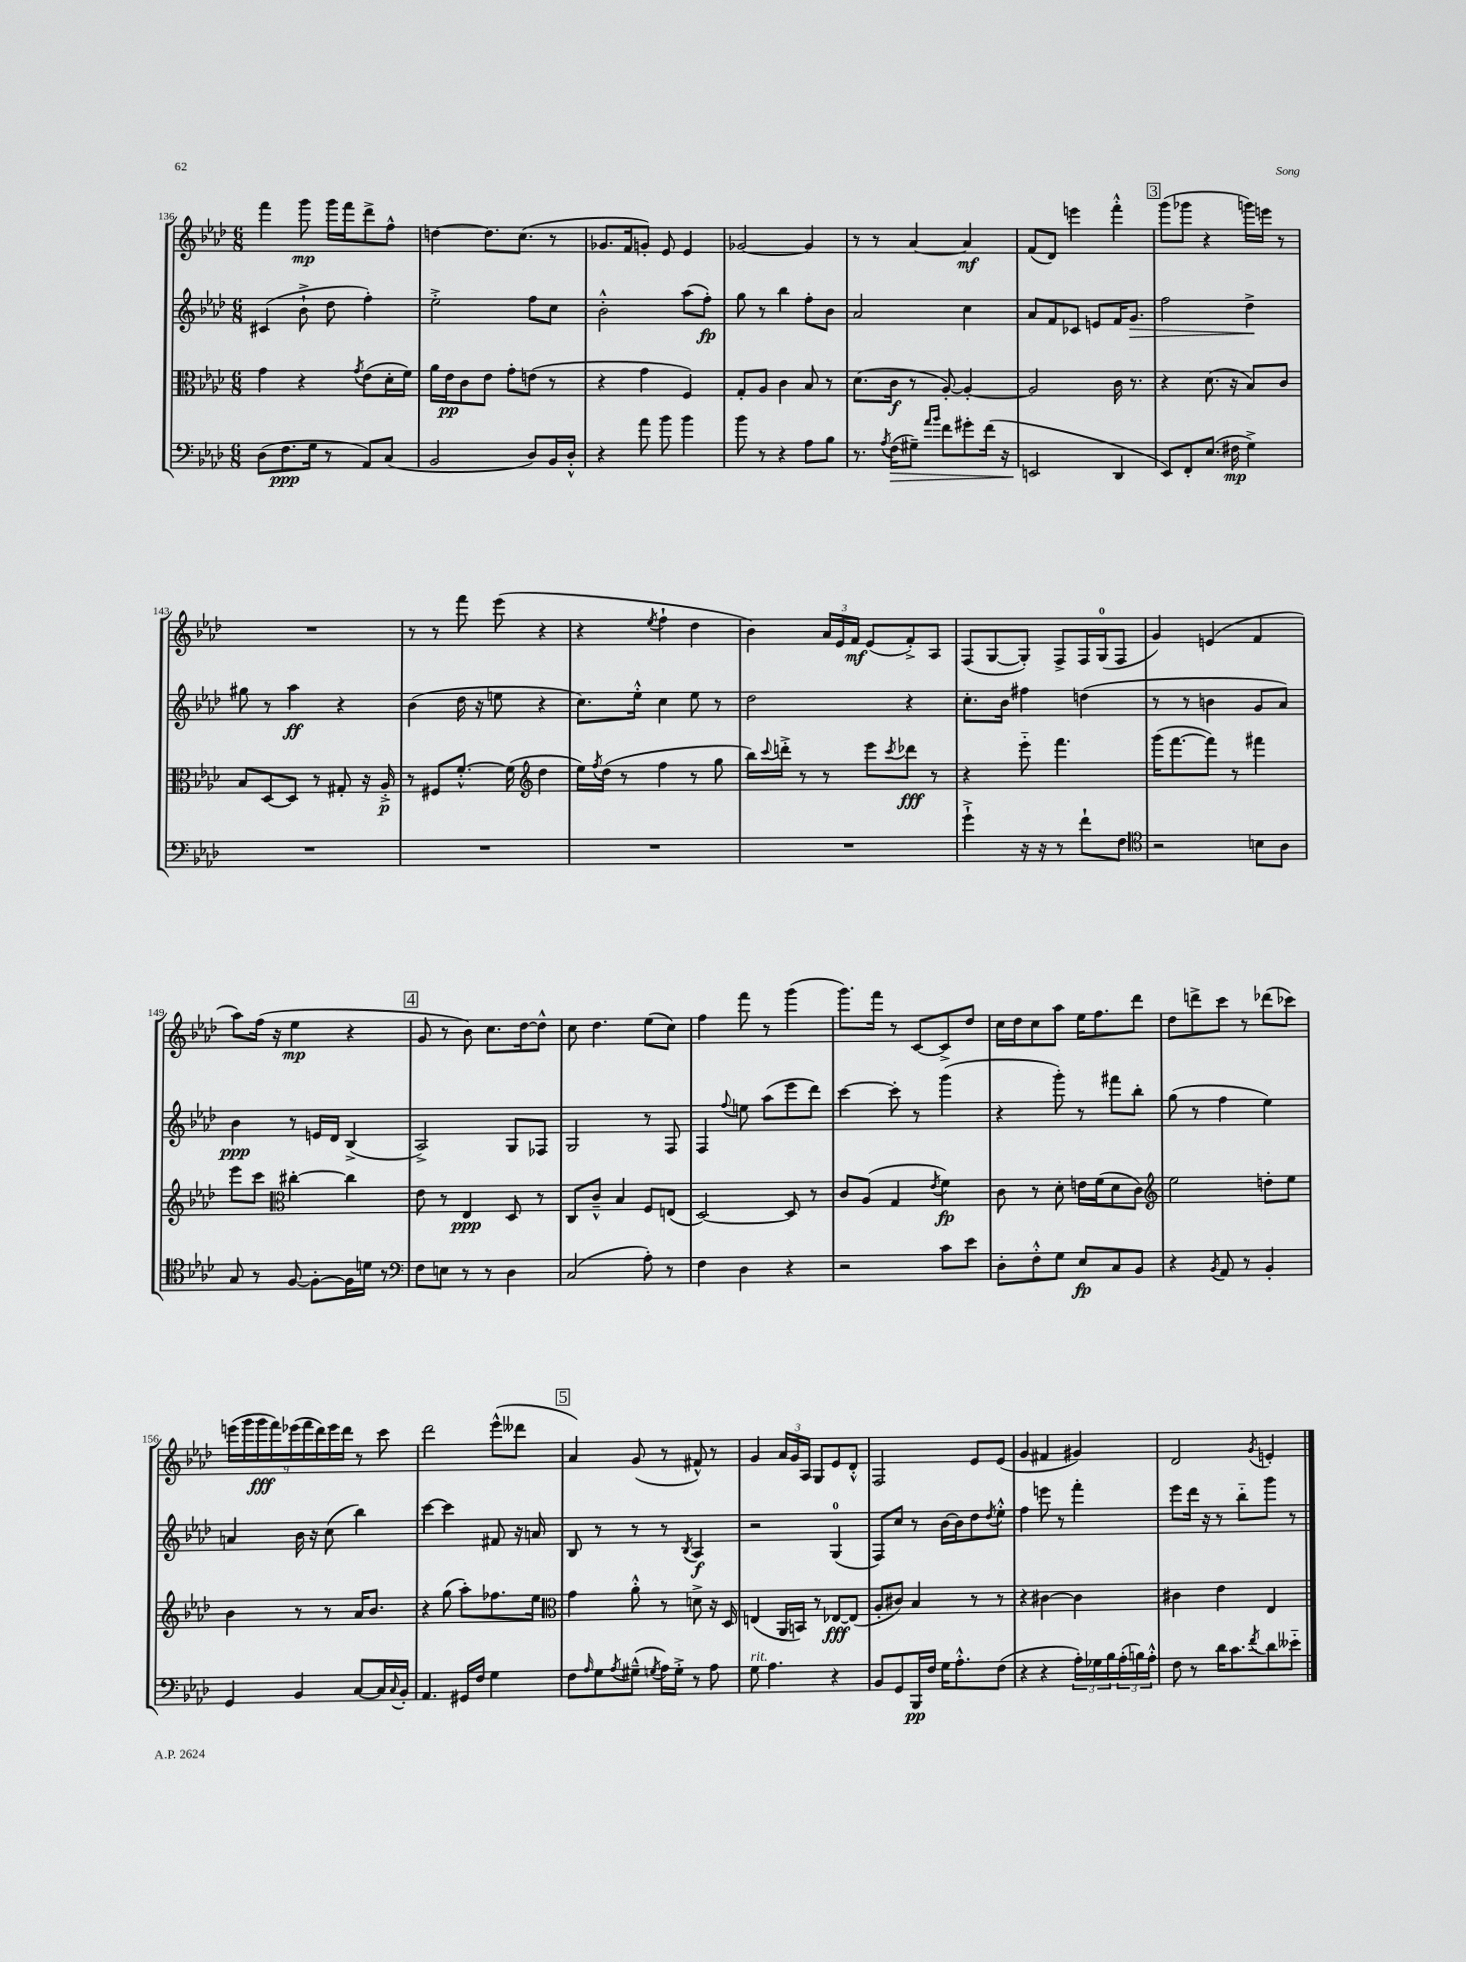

**kern	**kern	**kern	**kern
*staff4	*staff3	*staff2	*staff1
*clefF4	*clefC3	*clefG2	*clefG2
*k[b-e-a-d-]	*k[b-e-a-d-]	*k[b-e-a-d-]	*k[b-e-a-d-]
*M6/8	*M6/8	*M6/8	*M6/8
(8D-	4g	(4c#	4fff
8.F	.	.	.
.	4r	8b-`^	8ggg
16G	.	.	.
8r	.	8dd-	16ggg
.	.	.	16fff
.	8qg	.	.
8AA-)	(8e-	4ff')	8ddd-^
(8C	16d-'	.	8ff^^
.	16f)	.	.
=	=	=	=
2BB-	16a-	2ee-'^	[4dd
.	16e-	.	.
.	8c	.	.
.	8e-	.	8.dd]
.	8g'	.	.
.	.	.	(8.cc
8D-)	(8e	8ff	.
16BB-	8r	8cc	8r
16D-'^^	.	.	.
=	=	=	=
4r	4r	2b-'^^	8.g-
.	.	.	16f
8a-	4g	.	8g')
8b-	.	.	8e-
4b-	4F)	(8aa-	4e-
.	.	8ff')	.
=	=	=	=
8b-	8G'	8gg	[2g-
8r	8A-	8r	.
4r	4c	4bb-	.
8A-	8B-	8ff'	4g-]
8B-	8r	8b-	.
=	=	=	=
8.r	(8.d-	2a-	8r
.	.	.	8r
8qA-	.	.	.
(16F	16c	.	.
8G#~)	8r	.	[4a-
16qqa-	.	.	.
16qqb-	.	.	.
8f	[8A-')	.	.
8g#'	4A-'_	4cc	4a-]
(16f	.	.	.
16r	.	.	.
=	=	=	=
2EE	2A-]	8a-	(8f
.	.	8f	8d-)
.	.	8c-	4eee
.	.	8e	.
4DD-	16c	16f	4fff'^^
.	8.r	8.g	.
=	=	=	=
8EE-)	4r	2ff	(8ggg
8FF'	.	.	8ggg-
(8.E-	(8.d-	.	4r
16F#	16r	.	.
4G^)	8B-)	4dd-^	16ggg)
.	.	.	16eee
.	8c	.	8r
=	=	=	=
2.r	8B-	8gg#	2.r
.	[8D-	8r	.
.	8D-]	4aa-	.
.	8r	.	.
.	8G#'	4r	.
.	16r	.	.
.	16A-'^	.	.
=	=	=	=
2.r	8r	(4b-	8r
.	8F#	.	8r
.	[8.f'^^	16dd-	8fff
.	.	16r	.
.	.	8ee	(8eee-
.	(16f]	.	.
*	*clefG2	*	*
.	4dd-	4r	4r
=	=	=	=
2.r	16ee-)	8.cc)	4r
.	8qff	.	.
.	(16dd-	.	.
.	8r	.	.
.	.	16ee-'^^	.
.	.	.	8qee-
.	4ff	4cc	4ff`
.	8r	8ee-	4dd-
.	8gg	8r	.
=	=	=	=
2.r	16bb-)	2dd-	4b-)
.	8qqccc	.	.
.	16ddd'^	.	.
.	8r	.	.
.	8r	.	24a-
.	.	.	24e-
.	.	.	24f
.	8eee-	.	(8e-
.	8qccc	.	.
.	8ddd-	4r	8f'^)
.	8r	.	8A-
=	=	=	=
4g`^	4r	8.cc'	(8F
.	.	.	[8G
.	.	16b-	.
16r	8eee-'~	4ff#	8G'])
16r	.	.	.
8r	4.fff	.	8F^
8f`	.	(4dd	16F
.	.	.	(16G
8F	.	.	8F
=	=	=	=
*clefC4	*	*	*
2r	(16ggg	8r	4g)
.	[8.fff	.	.
.	.	8r	.
.	8fff])	4b	(4e
.	8r	.	.
8B	4fff#	8g	4f
8A-	.	8a-)	.
=	=	=	=
8G	8eee-	4b-	8aa-)
8r	8ccc	.	(16ff
.	.	.	16r
*	*clefC3	*	*
[8F	[4cc#'	8r	4ee-
8F'_	.	16e	.
.	.	16d-	.
16F]	4cc#]	(4B-^	4r
16d	.	.	.
8r	.	.	.
=	=	=	=
*clefF4	*	*	*
8F	8e-	2A-^)	8g
8E	8r	.	8r
8r	4E-	.	8b-)
8r	.	.	8.cc
4D-	8D-	8G	.
.	.	.	[16dd-
.	8r	8F-	8dd-^^]
=	=	=	=
(2C	8C	2G	8cc
.	8c~^^	.	4.dd-
.	4B-	.	.
8A-')	8F	8r	(8ee-
8r	(8E	8F	8cc)
=	=	=	=
4F	[2D-)	4F	4ff
.	.	8qqff	.
4D-	.	8ee	8fff
.	.	(8aa-	8r
4r	8D-]	8eee-	(4ggg
.	8r	8ddd-)	.
=	=	=	=
2r	8c	[4ccc	8.ggg)
.	(8A-	.	.
.	.	.	16fff
.	4G	8ccc']	8r
.	.	8r	[8c
.	8qe-	.	.
8c	4f)	(4ggg	8c^]
8e-	.	.	8dd-
=	=	=	=
8D-'	8c	4r	16cc
.	.	.	16dd-
8F'^^	8r	.	8cc
8G	8d-'	8ggg')	8aa-
8E-	16e	8r	16ee-
.	(16f	.	8.ff
8C	8d-	8fff#	.
8BB-	8c)	8bb-'	8ddd-
=	=	=	=
*	*clefG2	*	*
4r	2ee-	(8gg	8dd-
.	.	8r	8ddd^
8qBB-	.	.	.
8AA-	.	4ff	8ccc
8r	.	.	8r
4BB-'	8dd'	4ee-)	(8ddd-
.	8ee-	.	8ccc-)
=	=	=	=
4GG	4b-	4a	(18eee
.	.	.	18ggg
.	.	.	18ggg
.	.	.	18fff)
.	.	.	(18eee-
4BB-	8r	16b-	.
.	.	.	18fff
.	.	16r	.
.	.	.	18ddd-)
.	8r	(8cc	.
.	.	.	18eee-
.	.	.	18ddd-
[8C	16a-	4bb-)	8r
.	8.b-	.	.
16C]	.	.	8ccc
8qqC	.	.	.
16BB-'	.	.	.
=	=	=	=
4.AA-	4r	[4ccc	2ddd-
.	(8gg	4ccc]	.
16GG#	8aa-')	.	.
16F	.	.	.
4G	8.ff-	8f#	(8eee-^^
.	.	16r	8ddd--
.	16ee-	16a	.
=	=	=	=
*	*clefC3	*	*
8F	4g	8B-	4a-)
16qqA-	.	.	.
8G	.	8r	.
8qA-	.	.	.
(8G#~^^	8a-'^^	8r	(8g
8qG	.	.	.
16A-)	8r	8r	8r
16G'^	.	.	.
.	.	8qB-	.
8r	8d^	4A-	8f#^^)
8A-	16r	.	8r
.	16D-	.	.
=	=	=	=
8G	(4E	2r	4g
4.A-	.	.	.
.	16AA-	.	24a-
.	.	.	24g
.	16BB)	.	.
.	.	.	24A-
.	8r	.	8G
4r	[8E-	(4G	8e-
.	(8E-]	.	8d-'^^
=	=	=	=
8BB-	8A-'	8F)	2F
8GG	8c#)	8cc	.
16BBB-	4B-	8r	.
16F	.	.	.
16G	.	[16b-	.
8.A-'^^	.	16b-]	.
.	8r	8dd-	8e-
.	.	8qdd-	.
(8F	8r	8ee-'^^	(8e-
=	=	=	=
4r	4r	4ff	4g
4r	[4c#	8eee	4f#
.	.	8r	.
24A-')	4c#]	4fff'	4g#)
24G-	.	.	.
24B-	.	.	.
(24A-'	.	.	.
24B)	.	.	.
24A-'^^	.	.	.
=	=	=	=
8F	4c#	8eee-	2d-
8r	.	16ddd-	.
.	.	16r	.
16d-	4e-	8r	.
8.c	.	.	.
.	.	8bb-'~	.
8qf	.	.	8qg
8d-	4E-	8ggg	4e'
8e--'~	.	8r	.
==	==	==	==
*-	*-	*-	*-
